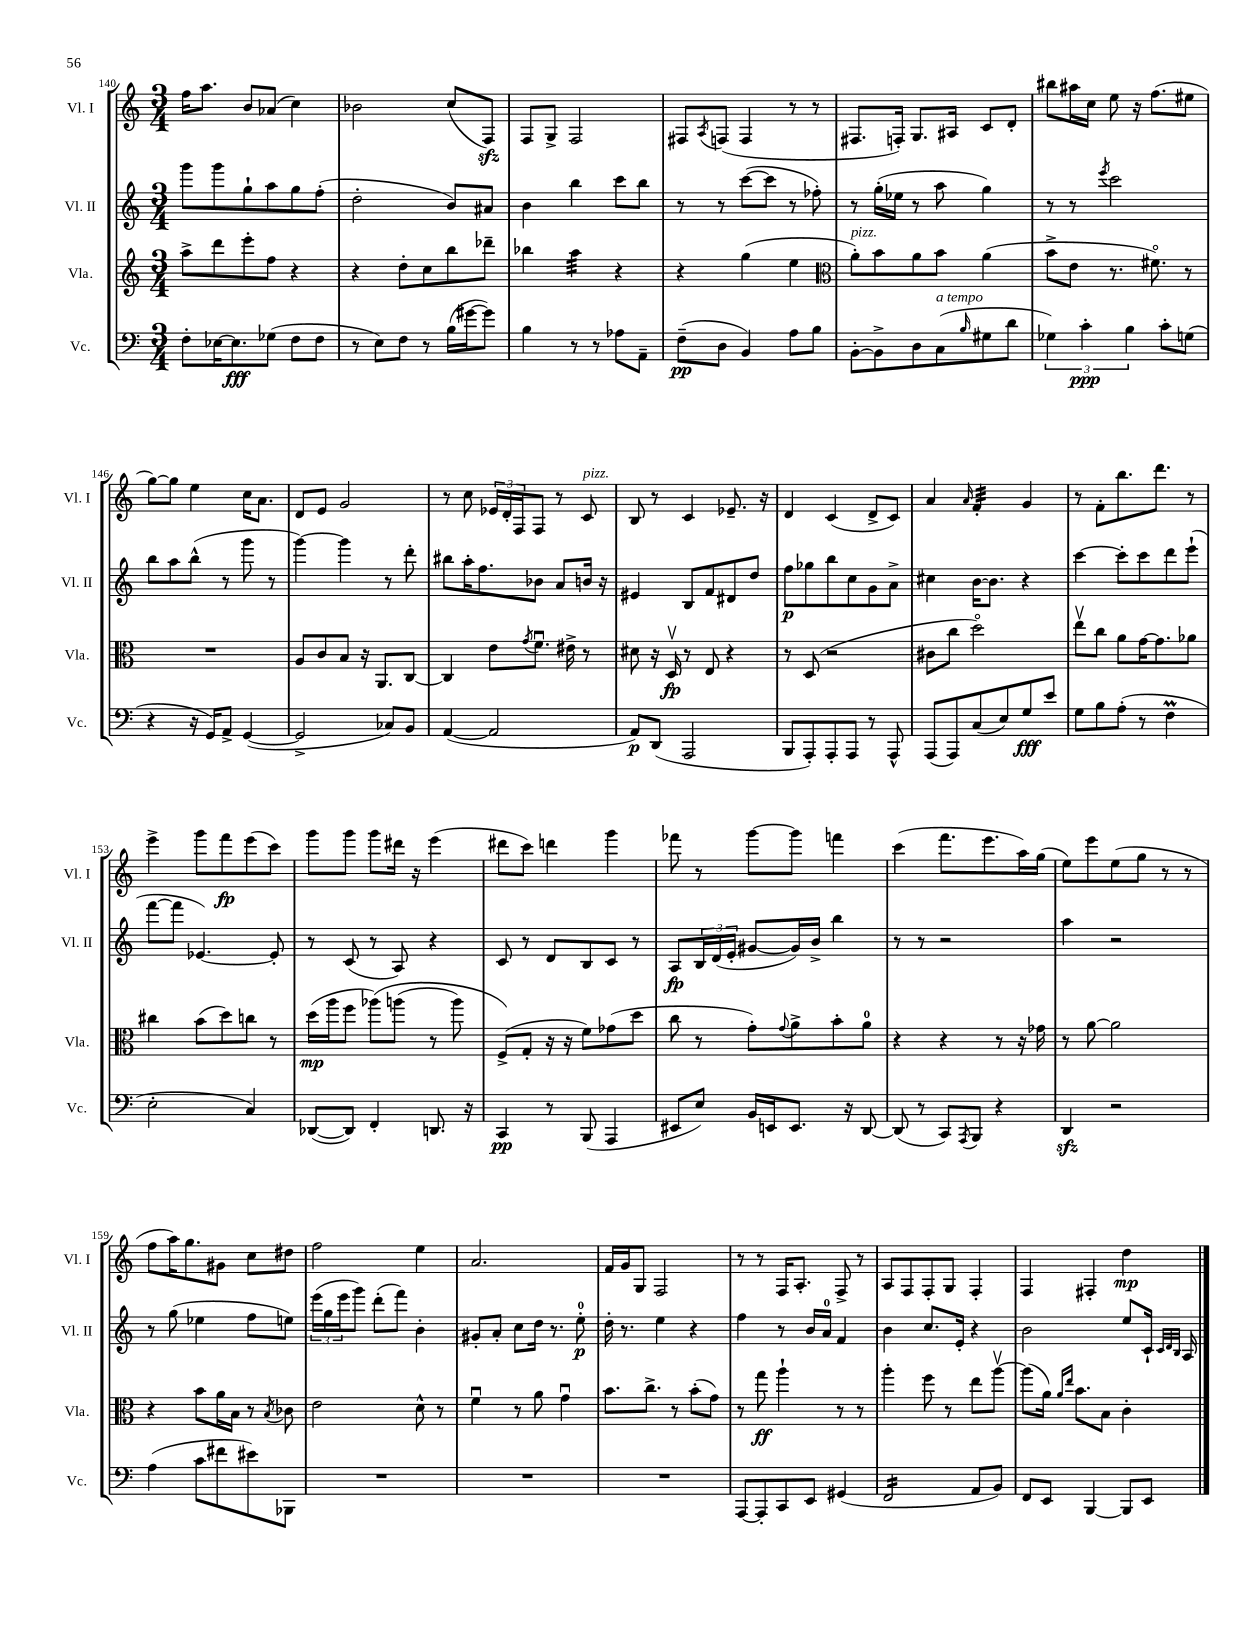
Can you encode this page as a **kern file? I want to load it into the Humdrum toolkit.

**kern	**kern	**kern	**kern
*staff4	*staff3	*staff2	*staff1
*clefF4	*clefG2	*clefG2	*clefG2
*k[]	*k[]	*k[]	*k[]
*M3/4	*M3/4	*M3/4	*M3/4
8F'\L	8aa^\L	8ggg\L	16ff\LK
.	.	.	8.aa\J
[16E-\K	8ddd\	8ggg\	.
8.E-\]	.	.	.
.	8eee'\	8gg`\	8b/L
(8G-\J	8ff\J	8aa\	(8a-/J
8F\L	4r	8gg\	4cc\)
8F\J	.	(8ff'\J	.
=	=	=	=
8r	4r	2dd'\	2b-\
8E\L)	.	.	.
8F\J	8dd'\L	.	.
8r	8cc\	.	.
(16B\LL	8bb\	8b/L)	(8cc/L
[16g#\J	.	.	.
8g#\]J)	8ddd-~\J	8a#/J	8F/J)
=	=	=	=
4B\	4bb-\	4b\	8F/L
.	.	.	8G^/J
8r	4aa\	4bb\	2F/
8r	.	.	.
8A-\L	4r	8ccc\L	.
8AA~\J	.	8bb\J	.
=	=	=	=
(8F~\L	4r	8r	8F#/L
.	.	.	8qA/
8D\J	.	8r	(8F/J
4BB/)	(4gg\	([8ccc\L	4F/
.	.	8ccc\]J	.
8A\L	4ee\	8r	8r
8B\J	.	8ff-'\)	8r
=	=	=	=
*	*clefC3	*	*
[8BB'\L	8a'\L)	8r	8.F#/L
8BB^\]	8b\	(16gg'\LL	.
.	.	16ee-\JJ	16F'/Jk)
8D\	8a\	8r	8.G/L
(8C\	8b\J	8aa\	.
.	.	.	16A#/Jk
16qqB/	.	.	.
8G#\	(4a\	4gg\)	8c/L
8d\J	.	.	8d'/J
=	=	=	=
6G-\)	8b^\L	8r	8bb#\L
.	8e\J	8r	16aa#\L
6c'\	.	.	.
.	.	.	16cc\JJ
.	.	8qeee/	.
.	8.r	2ccc\	8ee\
6B\	.	.	.
.	.	.	16r
.	8.f#o\)	.	(8.ff\L
8c'\L	.	.	.
(8G\J	8r	.	8ee#\J
=	=	=	=
4r	2.r	8bb\L	[8gg\L)
.	.	8aa\	8gg\]J
16r	.	(8bb^^\J	4ee\
16GG/LK)	.	.	.
8AA^/J	.	8r	.
([4GG/	.	8ggg\	16cc\LK
.	.	.	8.a\J
.	.	8r	.
=	=	=	=
2GG^/]	8A/L	[4ggg\)	8d/L
.	8c/	.	8e/J
.	8B/J	4ggg\]	2g/
.	16r	.	.
.	8.AA/L	.	.
8C-/L)	.	8r	.
8BB/J	[8C/J	8ddd'\	.
=	=	=	=
([4AA/	4C/]	8bb#\L	8r
.	.	16aa'\K	8cc\
.	.	8.ff\	.
2AA/]	8e\L	.	24e-/LL
.	.	.	24d'/
.	.	.	24F/J
.	8qg/	.	.
.	8.fu\J	8b-\J	8F/J
.	.	8a/L	8r
.	16e#^\	.	.
.	8r	16b/Jk	8c/
.	.	16r	.
=	=	=	=
8AA/L)	8d#\	4e#/	8B/
(8DD/J	16r	.	8r
.	16Dv/	.	.
2AAA/	8r	8B/L	4c/
.	8E/	8f/	.
.	4r	8d#/	8.e-~/
.	.	8dd/J	.
.	.	.	16r
=	=	=	=
8BBB/L	8r	8ff\L	4d/
8AAA'/)	(8D/	8gg-\	.
8AAA'/	2r	8bb\	(4c/
8AAA/J	.	8cc\	.
8r	.	8g\	8d^/L
8AAA^^/	.	8a^\J	8c/J)
=	=	=	=
(8AAA/L	8c#\L	4cc#\	4a/
8AAA/)	8cc\J	.	.
.	.	.	16qqa/
(8C/	2ddo\)	[16b\LK	4f'/
.	.	8.b\]J	.
8E/)	.	.	.
8G/	.	4r	4g/
8e/J	.	.	.
=	=	=	=
8G\L	8eev\L	[4ccc\	8r
8B\	8cc\J	.	8f'\L
(8A'\J	8a\L	8ccc'\]L	8.bb\
8r	[16g\K	8ccc\	.
.	8.g\]	.	8.ddd\J
4F\	.	8ddd\	.
.	8a-\J	(8eee`\J	8r
=	=	=	=
2E'\	4cc#\	[8fff\L	4eee^\
.	.	8fff\]J	.
.	(8b\L	[4.e-/)	8ggg\L
.	8dd\)	.	8fff\
4C/)	8cc\J	.	(8eee\
.	8r	8e-'/]	8ccc\J)
=	=	=	=
([8DD-/L	(16dd\LL	8r	8ggg\L
.	16aa\J	.	.
8DD-/]J)	8ff\J	(8c/	8ggg\J
4FF'/	&(8aa-\L)	8r	8ggg\L
.	(8aa\J	8A/)	16ddd#\Jk
.	.	.	16r
8.DD/	8r	4r	(4eee\
.	8aa\)	.	.
16r	.	.	.
=	=	=	=
4CC/	(8F^/L&)	8c/	8ddd#\L
.	8G'/J	8r	8ccc\J)
8r	16r	8d/L	4ddd\
.	16r	.	.
(8BBB/	8f\L)	8B/	.
4AAA/	(8g-\	8c/J	4ggg\
.	8dd\J	8r	.
=	=	=	=
8EE#/L	8cc\	8A/L	8fff-\
8E/J)	8r	24B/L	8r
.	.	(24d/	.
.	.	24e'/JJ	.
16BB/LL	8g'\L)	[8g#/L	[8ggg\L
16EE/J	.	.	.
.	8qqg/	.	.
8.EE/J	8a^\	16g#/]L)	8ggg\]J
.	.	16b^/JJ	.
.	8b'\	4bb\	4fff\
16r	.	.	.
[8DD/	8a\J	.	.
=	=	=	=
(8DD/]	4r	8r	(4ccc\
8r	.	8r	.
8CC/L)	4r	2r	8.fff\L
8qAAA/	.	.	.
8BBB/J	.	.	.
.	.	.	8.eee\
4r	8r	.	.
.	16r	.	16aa\L)
.	16g-\	.	(16gg\JJ
=	=	=	=
4DD/	8r	4aa\	8ee\L)
.	[8a\	.	8eee\
2r	2a\]	2r	(8ee\
.	.	.	8gg\J
.	.	.	8r
.	.	.	8r
=	=	=	=
(4A\	4r	8r	8ff\L
.	.	(8gg\	16aa\K)
.	.	.	8.gg\
8c\L	8b\L	4ee-\	.
8f#\	16a\L	.	8g#\J
.	16B\JJ	.	.
8e#\)	8r	8ff\L	8cc\L
.	8qB/	.	.
8BBB-\J	8c-\	8ee\J)	8dd#\J
=	=	=	=
2.r	2e\	(24eee\LL	2ff\
.	.	24gg\	.
.	.	24eee\J	.
.	.	8ggg\J)	.
.	.	(8ddd'\L	.
.	.	8fff\J)	.
.	8d^^\	4b'\	4ee\
.	8r	.	.
=	=	=	=
2.r	4fu\	8g#'/L	2.a/
.	.	8a'/J	.
.	8r	8cc\L	.
.	8a\	16dd\Jk	.
.	.	8.r	.
.	4gu\	.	.
.	.	8ee'\	.
=	=	=	=
2.r	8.b\L	16dd'\	16f/LL
.	.	8.r	16g/J
.	.	.	8G/J
.	8.cc^\J	.	.
.	.	4ee\	2F/
.	8r	.	.
.	(8b'\L	4r	.
.	8g\J)	.	.
=	=	=	=
[8AAA/L	8r	4ff\	8r
8AAA'/]	8gg\	.	8r
8CC/	4aa`\	8r	16F/LK
.	.	.	8.A'/J
8EE/J	.	16b/LL	.
.	.	16a/JJ	.
(4GG#/	8r	4f/	8F^/
.	8r	.	8r
=	=	=	=
2FF/	4aa'\	4b\	8A/L
.	.	.	8F/
.	8ff\	8.cc/L	8F'/
.	8r	.	8G/J
.	.	16e'/Jk	.
8AA/L	8ee\L	4r	4F'/
8BB/J)	[8aav\J	.	.
=	=	=	=
8FF/L	(8aa\]L	2b\	4F/
8EE/J	16a\Jk)	.	.
.	16qqa/LL	.	.
.	16qqee/JJ	.	.
.	8.b\L	.	.
[4BBB/	.	.	4F#'/
.	8B\J	.	.
8BBB/]L	4c'\	8ee/L	4dd\
8EE/J	.	16c`/Jk	.
.	.	32qqc/LLL	.
.	.	32qqd/	.
.	.	32qqB/JJJ	.
.	.	16A/	.
==	==	==	==
*-	*-	*-	*-
